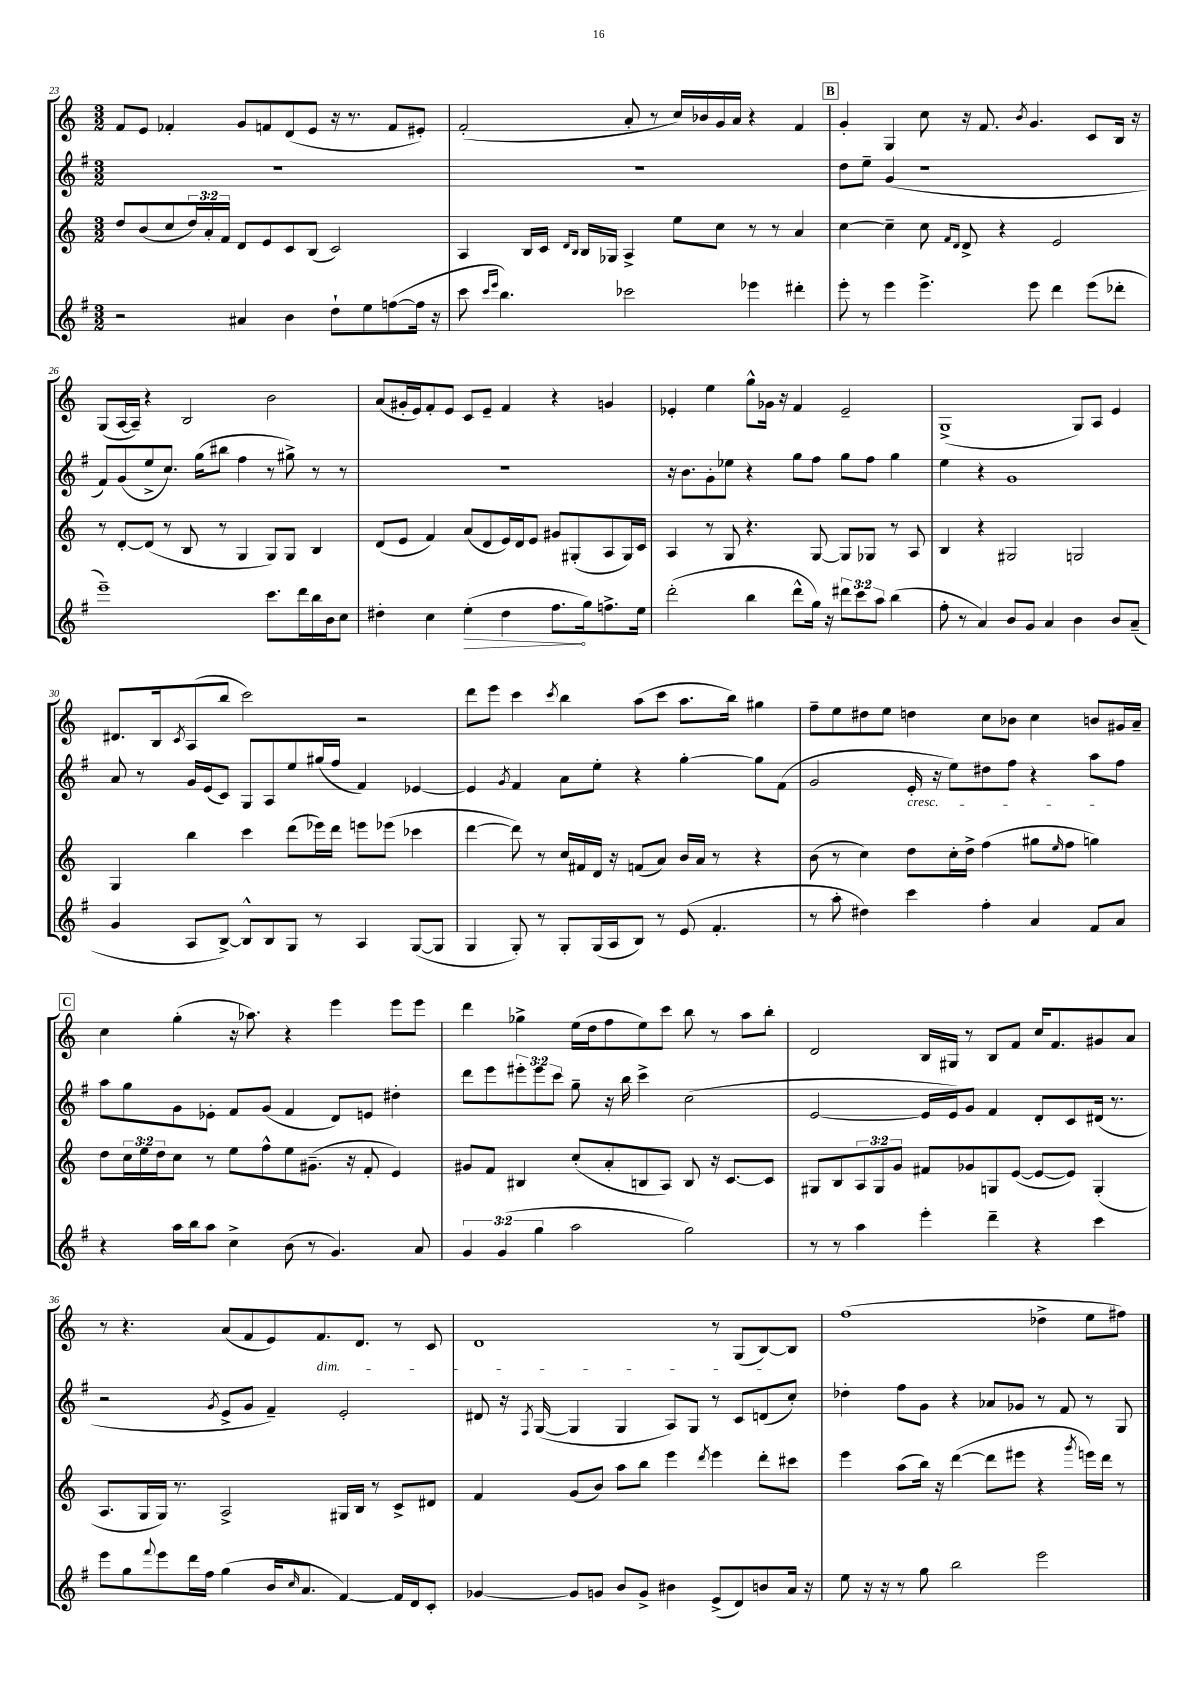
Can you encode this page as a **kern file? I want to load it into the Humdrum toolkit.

**kern	**kern	**kern	**kern
*staff4	*staff3	*staff2	*staff1
*clefG2	*clefG2	*clefG2	*clefG2
*k[f#]	*k[]	*k[f#]	*k[]
*M3/2	*M3/2	*M3/2	*M3/2
2r	8dd/L	1.r	8f/L
.	(8b/	.	8e/J
.	8cc/	.	4f-'/
.	24dd/L)	.	.
.	24a'/	.	.
.	24f/JJ	.	.
4a#/	8d/L	.	8g/L
.	8e/	.	8f/
4b\	8c/	.	(8d/
.	(8B/J	.	8e/J
8dd`\L	2c/)	.	16r
.	.	.	8.r
8ee\	.	.	.
([8ff\	.	.	8f/L
16ff\]Jk	.	.	8e#'/J)
16r	.	.	.
=	=	=	=
8ccc\	4A/	1.r	(2f'/
16qqccc/LL	.	.	.
16qqeee/JJ	.	.	.
4.bb\)	.	.	.
.	16B/LL	.	.
.	16c/JJ	.	.
.	16qqd/LL	.	.
.	16qqB/JJ	.	.
.	16B/LL	.	.
.	16G-/JJ	.	.
2ccc-\	4A^/	.	8a'/
.	.	.	8r
.	8ee\L	.	16cc/LL)
.	.	.	16b-/
.	8cc\J	.	16g/
.	.	.	16a/JJ
4eee-\	8r	.	4r
.	8r	.	.
4ddd#'\	4a/	.	4f/
=	=	=	=
8eee'\	[4cc\	8dd\L	4g'/
8r	.	8ee~\J	.
4eee\	4cc~\]	(4g/	4G/
4.eee^\	8cc\	1r	8cc\
.	16qqf/LL	.	.
.	16qqd/JJ	.	.
.	8d^/	.	16r
.	.	.	8.f/
.	4r	.	.
.	.	.	8qb/
8eee\	.	.	4.g/
4ddd\	2e/	.	.
(8eee\L	.	.	8c/L
8ddd-'\J	.	.	16B/Jk
.	.	.	16r
=	=	=	=
1eee~)	8r	8f#/L)	(8G/L
.	[8d'/L	(8g/	[16A/L
.	.	.	16A~/]JJ)
.	(8d/]J	8ee^/	4r
.	8r	8.cc/J)	.
.	8B/	.	2B/
.	.	(16gg\LK	.
.	8r	8bb#\J	.
.	4G/	4ff#\	.
8.ccc\L	8G/L)	8r	2b\
.	8G/J	8gg#^\)	.
16ddd\L	.	.	.
16bb\	4B/	8r	.
16b\J	.	.	.
8cc\J	.	8r	.
=	=	=	=
4dd#'\	(8d/L	1.r	(8a/L
.	8e/J	.	16g#'/L
.	.	.	16e/J)
4cc\	4f/)	.	8f'/
.	.	.	8e/J
(4ee'\	(8a/L	.	8c/L
.	8d/	.	8e~/J
4dd#\	16e/L)	.	4f/
.	16d/J	.	.
.	8e/J	.	.
8.ff#\L	8g#/L	.	4r
.	(8G#'/	.	.
16gg\k)	.	.	.
8.ff^\	8A/	.	4g/
.	16G#/L)	.	.
16ee\Jk	16c/JJ	.	.
=	=	=	=
(2ddd'\	4A/	16r	4e-'/
.	.	8.b\L	.
.	8r	8g'\	4ee\
.	8G/	8ee-\J	.
4bb\	4.r	4r	8gg^^\L
.	.	.	16g-\Jk
.	.	.	16r
8ddd^^\L	.	8gg\L	4f/
16gg\Jk)	[8G/	8ff#\J	.
16r	.	.	.
12ddd#\L	8G/]L	8gg\L	2e-~/
12ccc\	.	.	.
.	8G-/J	8ff#\J	.
12aa\J	.	.	.
(4bb\	8r	4gg\	.
.	8A/	.	.
=	=	=	=
8ff#'\	4B/	4ee\	(1G^
8r	.	.	.
4a/)	4r	4r	.
8b/L	2G#/	1g	.
8g/J	.	.	.
4a/	.	.	.
4b\	2G/	.	8G/L)
.	.	.	8A/J
8b/L	.	.	4e/
(8a~/J	.	.	.
=	=	=	=
4g/	4G/	8a/	8.d#/L
.	.	8r	.
.	.	.	16B/k
.	.	.	8qc/
8A/L	4bb\	16g/LL	(8A/
.	.	(16e/J	.
[8B^/J)	.	8c/J)	8bb/J
8B^^/]L	4ccc\	8G/L	2ccc\)
8B/	.	8A/	.
8G/J	(8ddd\L	8ee/	.
8r	16eee-\L)	(16gg#/L	.
.	16ddd\JJ	16ff#/JJ	.
4A/	8eee\L	4f#/)	2r
.	(8eee-\J	.	.
([8G/L	4ccc-\	[4e-/	.
8G/]J	.	.	.
=	=	=	=
4G/	[4ddd\	4e-/]	8ddd\L
.	.	.	8eee\J
.	.	8qg/	.
8G'/)	8ddd\])	4f#/	4ccc\
8r	8r	.	.
.	.	.	8qccc/
8G'/L	16cc/LL	8a\L	4bb\
.	16f#/	.	.
(16G/L	16d/JJ	8ee'\J	.
16A/J	16r	.	.
8B/J)	(8f/L	4r	(8aa\L
8r	8a/J)	.	8ccc\J
(8e/	16b/LL	[4gg'\	8.aa\L
.	16a/JJ	.	.
4.f#'/	8r	.	.
.	.	.	16bb\Jk)
.	4r	8gg\]L	4gg#\
.	.	(8f#\J	.
=	=	=	=
8r	(8b\	2g/	8ff~\L
8aa'\	8r	.	8ee\
4dd#\)	4cc\)	.	8dd#\
.	.	.	8ee\J
4ccc\	8dd\L	16e'/	4dd\
.	.	16r	.
.	16cc'\L	8ee\L)	.
.	16dd^\JJ	.	.
4ff#'\	(4ff\	8dd#\	8cc\L
.	.	8ff#\J	8b-\J
4a/	8gg#\L	4r	4cc\
.	16qqee/	.	.
.	8ff\J	.	.
8f#/L	4gg\)	8aa\L	8b/L
8a/J	.	8ff#\J	16g#/L
.	.	.	16a~/JJ
=	=	=	=
4r	8dd\L	8aa\L	4cc\
.	24cc\L	8gg\	.
.	24ee\	.	.
.	24dd\J	.	.
16aa\LL	8cc\J	8g\	(4gg'\
16bb\J	.	.	.
8aa\J	8r	8e-'\J	.
4cc^\	8ee\L	8f#/L	16r
.	.	.	8.aa-\)
.	8ff^^\	(8g/J	.
(8b\	8ee\	4f#/	4r
8r	(8.g#~\J	.	.
4.g/)	.	8d/L)	4eee\
.	16r	.	.
.	8f'/	8e/J	.
.	4e/)	4dd#'\	8eee\L
8a/	.	.	8eee\J
=	=	=	=
6g/	8g#/L	8ddd\L	4ddd\
.	8f/J	8eee\	.
(6g/	.	.	.
.	4B#/	12eee#'\	4gg-^\
6gg\	.	12eee#\	.
.	.	12ccc\J	.
2aa\	(8cc'/L	8gg~\	(16ee\LL
.	.	.	16dd\J
.	8a'/	16r	8ff\
.	.	16bb\	.
.	8B/	4ccc^\	8ee\)
.	8A/J)	.	8ccc\J
2gg\)	8B/	(2cc\	8bb\
.	16r	.	8r
.	[8.c/L	.	.
.	.	.	8aa\L
.	8c/]J	.	8bb'\J
=	=	=	=
8r	8G#/L	[2e/	2d/
8r	8B/	.	.
4aa\	12A/	.	.
.	12G#/	.	.
.	12g/J	.	.
4eee'\	8f#/L	16e/]LL	16B/LL
.	.	16e/J)	16G#/JJ
.	8g-/	8g/J	8r
4ddd~\	8G/	4f#/	8B/L
.	([8e/J	.	8f/J
4r	8e/_L	8d'/L	16cc/LK
.	.	.	8.f/
.	8e/]J)	8c/	.
4ccc\	(4G'/	(16d#/Jk	8g#/
.	.	8.r	.
.	.	.	8a/J
=	=	=	=
8eee\L	8.A/L	2r	8r
8gg\	.	.	4.r
.	16G/L	.	.
8qqfff#/	.	.	.
8eee\	16G/JJ)	.	.
.	8.r	.	.
16ddd\L	.	.	.
16ff#\JJ	.	.	.
.	.	8qg/	.
(4gg\	2A^/	8e^/L	(8a/L
.	.	8g/J	8f/
16b/LK	.	4f#~/)	8e/)
16qqcc/	.	.	.
8.a/J	.	.	.
.	.	.	8.f/
[4f#/)	16G#/LL	2e'/	.
.	16B/JJ	.	8.d/J
.	8r	.	.
16f#/]LL	8c^/L	.	8r
16d/J	.	.	.
8c'/J	8d#/J	.	8c/
=	=	=	=
[4g-/	4f/	8d#/	1d
.	.	16r	.
.	.	8qF#/	.
.	.	([16G/	.
8g-/]L	(8g/L	4G/]	.
8g/J	8b/J)	.	.
8b/L	8aa\L	4G/	.
8g^/J	8bb\J	.	.
4b#\	4eee\	8A/L)	.
.	.	8G/J	.
.	8qddd/	.	.
(8e^/L	4eee\	8r	8r
8d/)	.	8c/L	(8G/L
8b/	8ddd'\L	(8d/	[8B/)
16a/Jk	8ccc#\J	8cc'/J)	8B/]J
16r	.	.	.
=	=	=	=
8ee\	4eee\	4dd-'\	(1ff
16r	.	.	.
16r	.	.	.
8r	(8aa\L	8ff#\L	.
8gg\	16bb\Jk)	8g\J	.
.	16r	.	.
2bb\	([4ddd\	4r	.
.	8ddd\]L	8a-/L	.
.	8eee#\J	8g-/J	.
2eee\	4r	8r	4dd-^\
.	.	8f#/	.
.	8qggg/	.	.
.	16eee\LL)	8r	8ee\L
.	16ddd\JJ	.	.
.	8r	8G/	8ff#\J)
==	==	==	==
*-	*-	*-	*-
